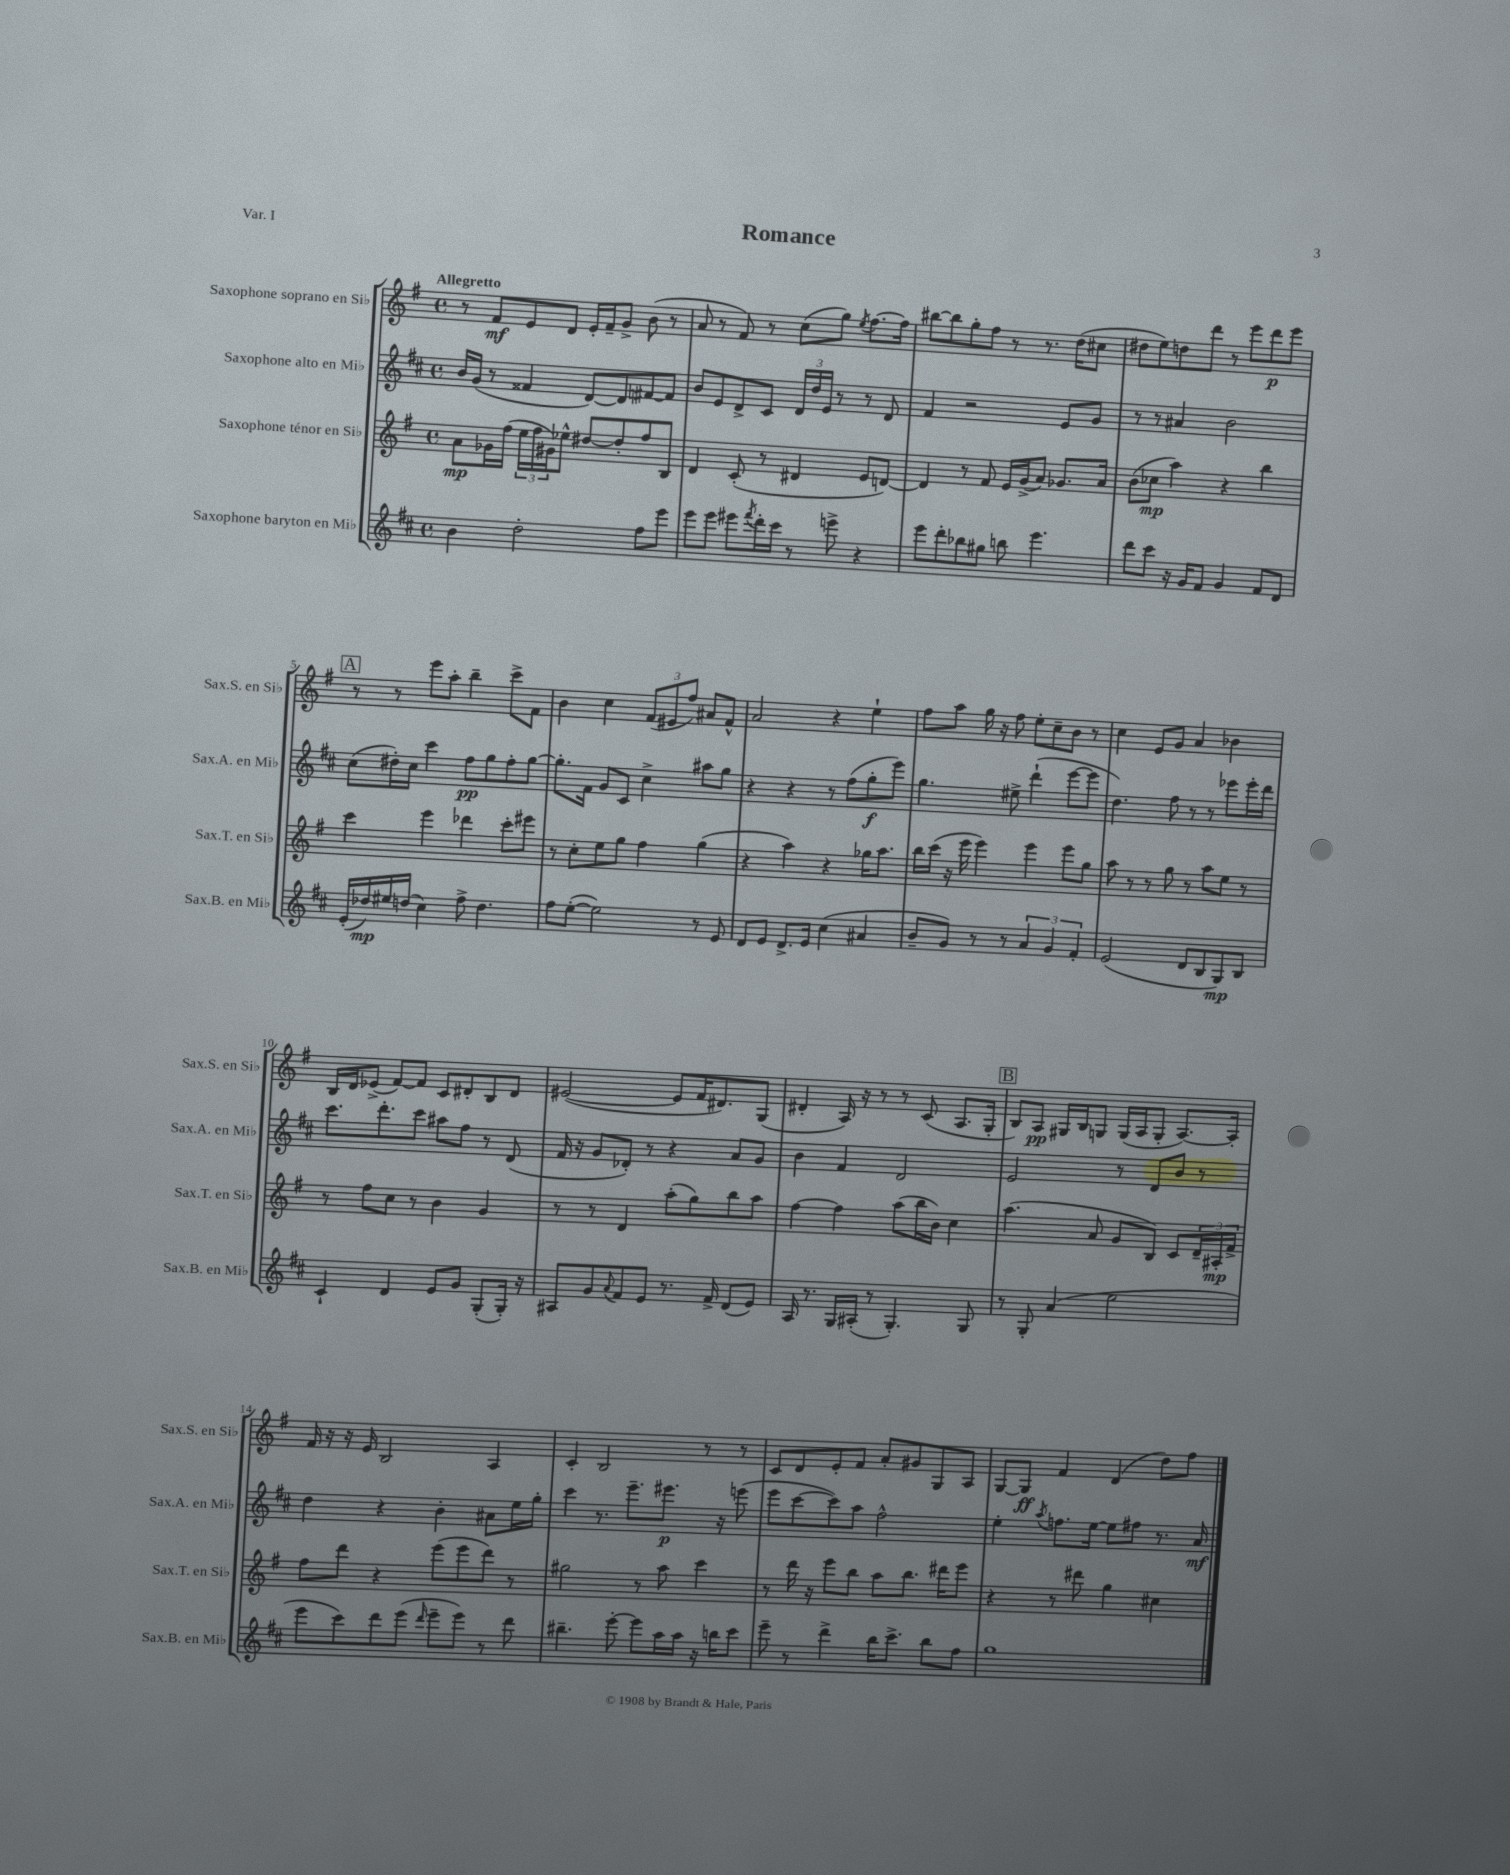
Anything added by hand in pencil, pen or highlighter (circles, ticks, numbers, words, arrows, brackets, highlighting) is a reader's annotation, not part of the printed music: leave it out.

**kern	**dynam	**kern	**dynam	**kern	**dynam	**kern	**dynam
*part4	*part4	*part3	*part3	*part2	*part2	*part1	*part1
*staff4	*staff4	*staff3	*staff3	*staff2	*staff2	*staff1	*staff1
*I"Saxophone baryton en Mi♭	*	*I"Saxophone ténor en Si♭	*	*I"Saxophone alto en Mi♭	*	*I"Saxophone soprano en Si♭	*
*I'Sax.B. en Mi♭	*	*I'Sax.T. en Si♭	*	*I'Sax.A. en Mi♭	*	*I'Sax.S. en Si♭	*
*clefG2	*	*clefG2	*	*clefG2	*	*clefG2	*
*k[f#c#]	*	*k[f#]	*	*k[f#c#]	*	*k[f#]	*
*M4/4	*	*M4/4	*	*M4/4	*	*M4/4	*
*met(c)	*	*met(c)	*	*met(c)	*	*met(c)	*
=1	=1	=1	=1	=1	=1	=1	=1
!	!	!	!	!	!	!LO:TX:a:B:t=Allegretto	!
4b\	.	8a\L	mp	16b/LL	.	8r	.
.	.	.	.	(16g/JJ	.	.	.
.	.	16g-X\L	.	8r	.	8f#/L	mf
.	.	(16ff#\JJ	.	.	.	.	.
2dd'\	.	24ee\LL	.	4f##X/	.	8e/	.
.	.	24ff#\	.	.	.	.	.
.	.	24g#X\J)	.	.	.	.	.
.	.	8ee-X^^\J	.	.	.	8d/J	.
.	.	[8dd#X/L	.	[8d/L)	.	16e'/LL	.
.	.	.	.	.	.	16f#~/J	.
.	.	8dd#'/]	.	8d/]	.	8g^/J	.
8ff#\L	.	8ff#/	.	[8f#X/	.	(8b\	.
8eee\J	.	8B/J	.	8f#/J]	.	8r	.
=2	=2	=2	=2	=2	=2	=2	=2
8eee\L	.	4d/	.	8b/L	.	8a/	.
8eee\J	.	.	.	8e/	.	8r	.
8eee#X\L	.	(8c'/	.	8d^/	.	8f#/)	.
8qfff#/	.	.	.	.	.	.	.
16ddd'\L	.	8r	.	8c#/J	.	8r	.
16ccc#\JJ	.	.	.	.	.	.	.
8r	.	4d#X/	.	24d/LL	.	(8cc\L	.
.	.	.	.	24dd/	.	.	.
.	.	.	.	24e/JJ	.	.	.
8eeen^\	.	.	.	8r	.	8gg\J)	.
.	.	.	.	.	.	8qee/	.
4r	.	8e/L	.	8r	.	[8.ff#\L	.
.	.	[8dn/J)	.	8d/	.	.	.
.	.	.	.	.	.	16ff#\Jk]	.
=3	=3	=3	=3	=3	=3	=3	=3
8eee\L	.	4d/]	.	4f#/	.	[8bb#X\L	.
8ddd'\	.	.	.	.	.	8bb#\]	.
8bb-X\	.	8r	.	2r	.	8gg'\	.
8gg#X\J	.	8f#/	.	.	.	8ff#\J	.
8bbn\	.	16e/LL	.	.	.	8r	.
.	.	(16g^/J	.	.	.	.	.
4.eee\	.	8a/J)	.	.	.	8.r	.
.	.	8.g-X/L	.	8e/L	.	.	.
.	.	.	.	.	.	(16dd\KL	.
.	.	.	.	8g/J	.	8cc#X\J	.
.	.	16a/Jk	.	.	.	.	.
=4	=4	=4	=4	=4	=4	=4	=4
8ddd\L	.	(8b\L	.	8r	.	8dd#X\L	.
8ccc#\J	.	8cc-X\J	mp	8r	.	8ee\)	.
16r	.	4aa\)	.	4a#X/	.	8ddn\	.
16g/KL	.	.	.	.	.	.	.
8f#/J	.	.	.	.	.	8ddd\J	.
4g/	.	4r	.	2b\	.	8r	.
.	.	.	.	.	.	8eee\L	.
8f#/L	.	4bb\	.	.	.	8ddd\	p
8d/J	.	.	.	.	.	8eee\J	.
!!LO:LB:g=z
!!LO:REH:place=s1:t=A
=5	=5	=5	=5	=5	=5	=5	=5
(16e'/LL	.	4ccc\	.	(8cc#\L	.	8r	.
16dd-X/)	mp	.	.	.	.	.	.
16ee#X/	.	.	.	16dd#X'\L)	.	8r	.
(16ddn/JJ	.	.	.	16cc#\JJ	.	.	.
4cc#\)	.	4eee\	.	4ccc#\	.	8eee\L	.
.	.	.	.	.	.	8aa'\J	.
8ff#^\	.	4ddd-X\	.	8ff#\L	pp	4bb~\	.
4.dd\	.	.	.	8gg\	.	.	.
.	.	8ccc'\L	.	8ff#'\	.	8ccc^\L	.
.	.	8eee#X\J	.	[8gg\J	.	8f#\J	.
=6	=6	=6	=6	=6	=6	=6	=6
8ff#\L	.	8r	.	8.gg'\L]	.	4b\	.
([8ee'\J	.	8cc'\L	.	.	.	.	.
.	.	.	.	16f#\Jk	.	.	.
2ee\])	.	8ee\	.	8g/L	.	4cc\	.
.	.	8gg\J	.	8c#/J	.	.	.
.	.	4ff#\	.	4cc#^\	.	(12f#/L	.
.	.	.	.	.	.	12e#X/	.
.	.	.	.	.	.	12ff#/J)	.
8r	.	(4gg\	.	8aa#X\L	.	8a#X/L	.
8e/	.	.	.	8gg\J	.	8f#^^/J	.
=7	=7	=7	=7	=7	=7	=7	=7
8d/L	.	4r	.	4r	.	2a/	.
8e/J	.	.	.	.	.	.	.
8.d^/L	.	4aa\)	.	4r	.	.	.
16e/Jk	.	.	.	.	.	.	.
(4cc#\	.	4r	.	8r	.	4r	.
.	.	.	.	(8ff#\L	.	.	.
4a#X/	.	16gg-X\KL	.	8gg'\	f	4ee`\	.
.	.	8.aa\J	.	.	.	.	.
.	.	.	.	8eee\J)	.	.	.
=8	=8	=8	=8	=8	=8	=8	=8
8b~/L	.	16bb\LL	.	4.gg\	.	8ff#\L	.
.	.	(16ccc\JJ	.	.	.	.	.
8g/J)	.	16r	.	.	.	8aa\J	.
.	.	16eee\	.	.	.	.	.
8r	.	4eee\)	.	.	.	16gg\	.
.	.	.	.	.	.	16r	.
8r	.	.	.	8ee#X^\	.	8ff#\	.
6a/	.	4eee\	.	(4ddd`\	.	8ee'\L	.
.	.	.	.	.	.	8cc~\	.
6g/	.	.	.	.	.	.	.
.	.	8eee\L	.	[8eee\L	.	8b\J	.
6f#'/	.	.	.	.	.	.	.
.	.	8gg\J	.	8eee\J]	.	8r	.
=9	=9	=9	=9	=9	=9	=9	=9
(2e/	.	8aa\	.	4.dd\)	.	4cc\	.
.	.	8r	.	.	.	.	.
.	.	8r	.	.	.	8e/L	.
.	.	8gg\	.	8ff#\	.	8g/J	.
8d/L	.	8r	.	8r	.	4a/	.
8B/	.	8aa\L	.	8r	.	.	.
8G/)	mp	8ee\J	.	8eee-X\L	.	4b-X\	.
8B/J	.	8r	.	16eee-'\L	.	.	.
.	.	.	.	16ddd\JJ	.	.	.
!!LO:LB:g=z
=10	=10	=10	=10	=10	=10	=10	=10
4c#`/	.	8r	.	8.ccc#\L	.	16B/LL	.
.	.	.	.	.	.	16d/J	.
.	.	8ff#\L	.	.	.	(8e-X^/J	.
.	.	.	.	8.ddd'\	.	.	.
4d/	.	8cc\J	.	.	.	[8f#/L)	.
.	.	8r	.	8ccc#\J	.	8f#/J]	.
8e/L	.	4b\	.	8aa#X\L	.	8c/L	.
8g/J	.	.	.	8ff#\J	.	8d#X'/	.
(8G'/L	.	4g/	.	8r	.	8B/	.
16G'/Jk)	.	.	.	(8d/	.	8d#/J	.
16r	.	.	.	.	.	.	.
=11	=11	=11	=11	=11	=11	=11	=11
8A#X/L	.	8r	.	16f#/	.	([2e#X/	.
.	.	.	.	16r	.	.	.
8g/	.	8r	.	8g/L	.	.	.
8qqa/	.	.	.	.	.	.	.
8f#/	.	4d/	.	8d-X'/J)	.	.	.
8e/J	.	.	.	8r	.	.	.
8.r	.	(8aa'\L	.	4r	.	8e#/L]	.
.	.	8gg\)	.	.	.	16f#/K	.
16f#^/	.	.	.	.	.	8.d#X/)	.
(8d/L	.	8bb\	.	8a/L	.	.	.
8e/J)	.	8aa\J	.	8g/J	.	(8G/J	.
=12	=12	=12	=12	=12	=12	=12	=12
16A/	.	[4ff#\	.	4b\	.	4d#X'/	.
8.r	.	.	.	.	.	.	.
16G/LL	.	4ff#\]	.	4f#/	.	16A/)	.
(16A#X'/JJ	.	.	.	.	.	16r	.
8r	.	.	.	.	.	8r	.
4.G'/)	.	(8aa\L	.	2d/	.	8r	.
.	.	16bb\L	.	.	.	(8c/	.
.	.	16b\JJ)	.	.	.	.	.
.	.	4cc\	.	.	.	8.A/L	.
8G/	.	.	.	.	.	.	.
.	.	.	.	.	.	16G'/Jk	.
!!LO:REH:place=s1:t=B
=13	=13	=13	=13	=13	=13	=13	=13
8r	.	(4.aa\	.	2e/	.	8B/L)	.
8G'/	.	.	.	.	.	8A/J	pp
(4a/	.	.	.	.	.	16G#X/LL	.
.	.	.	.	.	.	16B/J	.
.	.	8a/	.	.	.	8Gn/J	.
2ee\	.	8g/L	.	8r	.	(16G/LL	.
.	.	.	.	.	.	16A/J	.
.	.	8B/J)	.	8d/L	.	8G'/J	.
.	.	8c/L	.	8b/J	.	[8.A/L)	.
.	.	24d~/L	.	8r	.	.	.
.	.	24A#X'/	mp	.	.	.	.
.	.	.	.	.	.	16A'/Jk]	.
.	.	24f#^/JJ	.	.	.	.	.
!!LO:LB:g=z
=14	=14	=14	=14	=14	=14	=14	=14
8eee\L	.	8ff#\L	.	4dd\	.	16f#/	.
.	.	.	.	.	.	16r	.
8ccc#\)	.	8ddd\J	.	.	.	16r	.
.	.	.	.	.	.	16e/	.
8ddd\	.	4r	.	4r	.	2B/	.
(8eee\J	.	.	.	.	.	.	.
16qqddd/	.	.	.	.	.	.	.
8eee~\L	.	(8eee\L	.	4b'\	.	.	.
8eee\J)	.	8eee\	.	.	.	.	.
8r	.	8ddd\J)	.	8a#X\L	.	4A/	.
8ddd\	.	8r	.	16ee\L	.	.	.
.	.	.	.	16gg'\JJ	.	.	.
=15	=15	=15	=15	=15	=15	=15	=15
4.bb#X~\	.	2gg#X\	.	4ccc#\	.	4c'/	.
.	.	.	.	8.r	.	2B/	.
[8eee'\	.	.	.	.	.	.	.
.	.	.	.	8.eee~\L	.	.	.
8eee\L]	.	8r	.	.	.	.	.
16aa\L	.	8aa\	.	8.eee#X\J	p	.	.
16aa\JJ	.	.	.	.	.	.	.
16r	.	4ccc\	.	.	.	8r	.
16bbn\KL	.	.	.	16r	.	.	.
8ccc#\J	.	.	.	(8eeen\	.	8r	.
=16	=16	=16	=16	=16	=16	=16	=16
8eee~\	.	8r	.	8eee\L	.	8c/L	.
8r	.	16ddd\	.	[8ccc#\	.	8d/	.
.	.	16r	.	.	.	.	.
4ddd^\	.	8eee\L	.	8ccc#\])	.	8e'/	.
.	.	8bb\J	.	8aa\J	.	8f#/J	.
16bb\KL	.	8aa\L	.	2ff#^^\	.	8a'/L	.
8.ccc#^\J	.	.	.	.	.	.	.
.	.	8.bb\J	.	.	.	8g#X/	.
8bb\L	.	.	.	.	.	8G/	.
.	.	16ddd#X\KL	.	.	.	.	.
8ff#\J	.	8eee\J	.	.	.	8A/J	.
=17	=17	=17	=17	=17	=17	=17	=17
1gg	.	4r	.	4ee'\	.	[8G/L	.
.	.	.	.	.	.	8G/J]	ff
.	.	.	.	8qaa/	.	.	.
.	.	8r	.	8.ffn\L	.	4f#/	.
.	.	8ddd#X\	.	.	.	.	.
.	.	.	.	[16ee\Jk	.	.	.
.	.	4gg\	.	8ee\L]	.	(4d/	.
.	.	.	.	8ff#X\J	.	.	.
.	.	4cc#X\	.	8.r	.	8dd\L)	.
.	.	.	.	.	.	8ff#\J	.
.	.	.	.	16a/	mf	.	.
==	==	==	==	==	==	==	==
*-	*-	*-	*-	*-	*-	*-	*-
